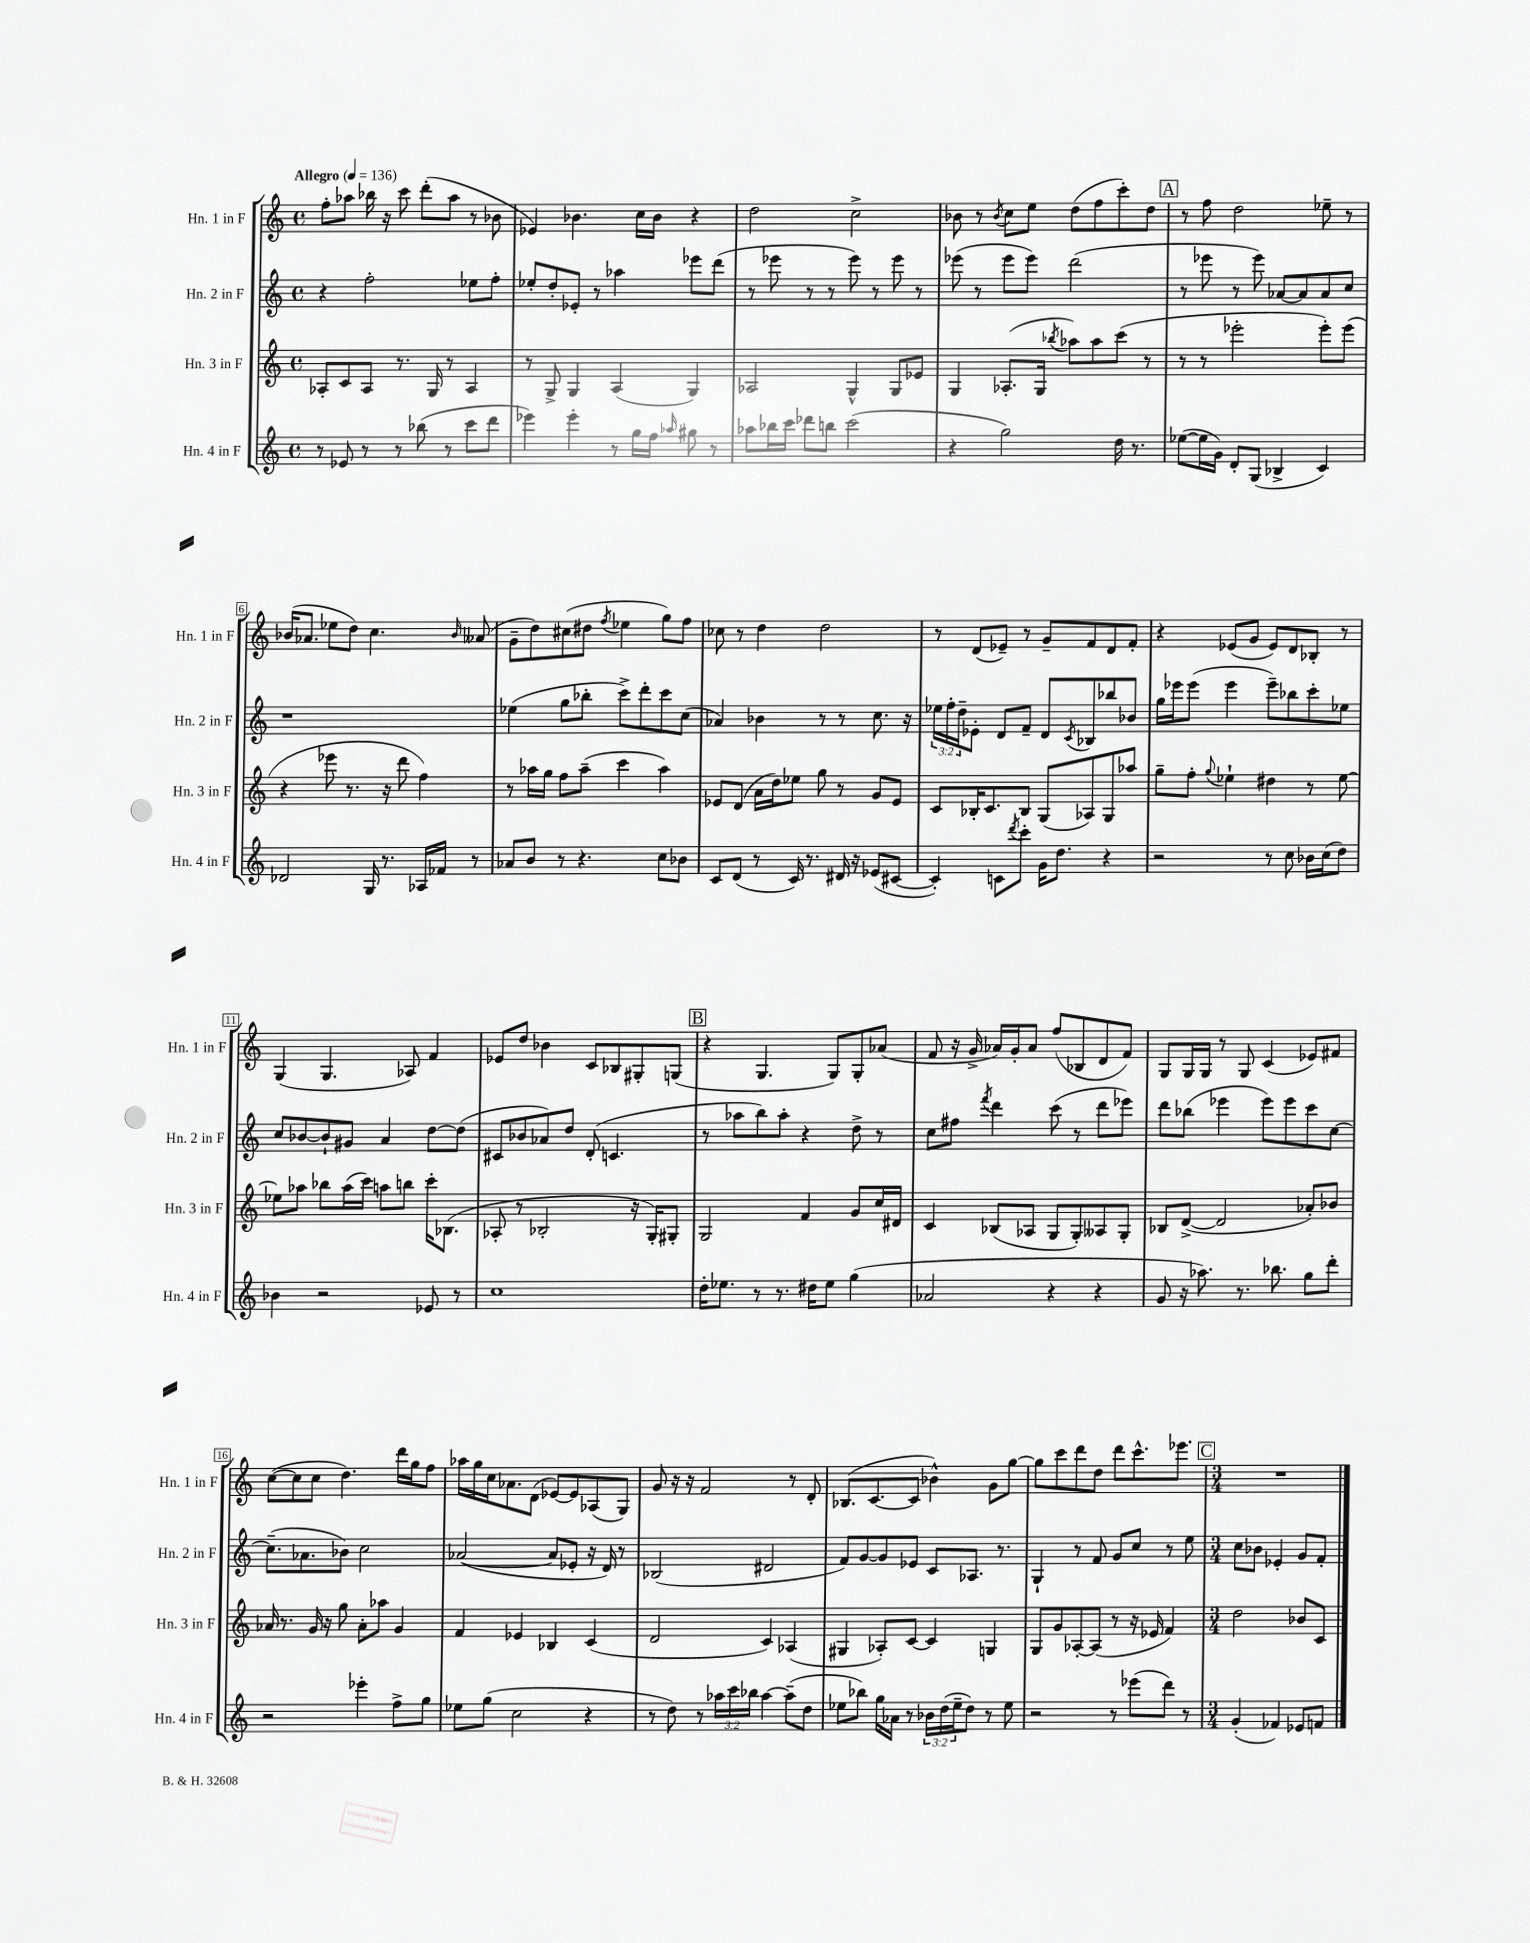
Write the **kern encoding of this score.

**kern	**kern	**kern	**kern
*part4	*part3	*part2	*part1
*staff4	*staff3	*staff2	*staff1
*I"Hn. 4 in F	*I"Hn. 3 in F	*I"Hn. 2 in F	*I"Hn. 1 in F
*I'Hn. 4 in F	*I'Hn. 3 in F	*I'Hn. 2 in F	*I'Hn. 1 in F
*clefG2	*clefG2	*clefG2	*clefG2
*k[]	*k[]	*k[]	*k[]
*M4/4	*M4/4	*M4/4	*M4/4
*met(c)	*met(c)	*met(c)	*met(c)
*MM136	*MM136	*MM136	*MM136
=1	=1	=1	=1
!	!	!	!LO:TX:a:B:t=Allegro
8r	8A-X'/L	4r	8ff'\L
8e-X/	8c/	.	8aa-X\J
8r	8A-/J	2ff'\	16bb-X\
.	.	.	16r
8r	8.r	.	8ccc\
(8bb-X\	.	.	(8ddd'\L
.	16G/	.	.
8r	8r	.	8aa-\J
8ccc\L	4A-/	8ee-X\L	8r
8ddd\J	.	8ff'\J	8b-X\
=2	=2	=2	=2
4eee-X\)	8r	8ee-X'/L	4e-X/)
.	8G^/	8dd'/	.
4eee-'\	4G/	8e-X'/J	4.b-X\
.	.	8r	.
8r	(4A/	4aa-X\	.
16gg\LL	.	.	16cc\LL
16ff\JJ	.	.	16b-\JJ
16qqaa-X/	.	.	.
8gg#X\	4G/)	8eee-X\L	4r
8r	.	(8ddd\J	.
=3	=3	=3	=3
8aa-X\L	2A-X/	8r	2dd\
16bb-X\L	.	8eee-X\	.
16ccc\JJ	.	.	.
8ddd-X\L	.	8r	.
8bbn\J	.	8r	.
(2ccc\	4G^^/	8eee-\)	2cc^\
.	.	8r	.
.	8G/L	8eee-\	.
.	8e-X/J	8r	.
=4	=4	=4	=4
4r	4G/	(8eee-X\	8b-X\
.	.	8r	8r
.	.	.	8qb-/
2gg\)	(8.A-X'/L	8eee-\L	8cc\L
.	.	8eee-\J)	8ee\J
.	16G/Jk	.	.
.	8qbb-X/	.	.
.	8aa-X\L)	(2ddd\	(8dd\L
.	8aa-\	.	8ff\
16dd\	(8ccc\J	.	8ccc'\)
8.r	.	.	.
.	8r	.	8dd\J
!!LO:REH:place=s1:t=A
=5	=5	=5	=5
([8ee-X\L	8r	8r	8r
16ee-\L]	8r	8eee-X\	8ff\
16g\JJ)	.	.	.
8d'/L	2eee-X'\	8r	2dd\
(8G/J	.	8eee-\)	.
4B-X^/	.	[8a-X/L	.
.	.	8a-/]	.
4c/)	8eee-'\L)	8a-/	8ee-X~\
.	(8eee-\J	8cc/J	8r
!!LO:LB:g=z
=6	=6	=6	=6
2d-X/	4r	1r	(16b-X/KL
.	.	.	8.a-X/J
.	8eee-X\	.	8ee-X\L
.	8.r	.	8dd\J)
16G/	.	.	4.cc\
8.r	16r	.	.
.	8ddd\	.	.
16A-X/LL	4ff\)	.	.
16f-X/JJ	.	.	.
.	.	.	16qqb-/
8r	.	.	(8a--X/
=7	=7	=7	=7
8a-X/L	8r	(4ee-X\	8g~\L
8b/J	16aa-X\LL	.	8dd\)
.	16gg\JJ	.	.
8r	8ff\L	8gg\L	(8cc#X\
4.r	(8aa-~\J	8bb-X'\J	8dd#X\J
.	.	.	8qff/
.	4ccc\	8ccc^\L)	4ee-X\
.	.	8ddd'\	.
8cc\L	4aa-\)	8ccc\	8gg\L)
8b-X\J	.	(8cc\J	8ff\J
=8	=8	=8	=8
8c/L	8e-X/L	4a-X/)	8cc-X\
(8d/J	(8d/J	.	8r
8r	16a\LL	4b-X\	4dd\
.	16dd\J)	.	.
16c/)	8ee-X\J	.	.
8.r	.	.	.
.	8gg\	8r	2dd\
16d#X/	8r	8r	.
16r	.	.	.
(8e-X/L	8g/L	8.cc\	.
[8c#X/J	8e-/J	.	.
.	.	16r	.
=9	=9	=9	=9
4c#'/])	8c/L	24ee-X\LL	8r
.	.	24ff'\	.
.	.	24dd~\J	.
.	16B-X'/K	8e-X'\J	(8d/L
.	8.c/	.	.
8cn\L	.	8d/L	8e-X~/J)
8qddd/	.	.	.
8ccc'\J	8B-/J	8f~/J	8r
16g\KL	(8G/L	8d/L	8g~/L
8.dd\J	.	.	.
.	.	8qc/	.
.	8A-X/)	8B-X/	8f/
4r	8G/	8bb-X/	8d/
.	8aa-X/J	8b-X/J	8f'/J
=10	=10	=10	=10
2r	8gg~\L	16gg\LL	4r
.	.	16eee-X\J	.
.	8ff'\J	(8eee-\J	.
.	8qqgg/	.	.
.	4ee-X`\	4eee-\	(8e-X/L
.	.	.	8g/J
8r	4dd#X\	8eee-~\L)	8e-/L)
8cc\	.	8bb-X\	8d/
16b-X\LL	8r	8ccc'\	8B-X'/J
(16cc\J	.	.	.
8dd\J)	[8ee-\	8ee-X\J	8r
!!LO:LB:g=z
=11	=11	=11	=11
4b-X\	8ee-X\L]	8cc/L	(4G/
.	8aa-X\J	[8b-X/	.
2r	8bb-X\L	8b-`/]	4.G/
.	(16aa-\L	8g#X/J	.
.	16ccc\JJ)	.	.
.	8aan\L	4a/	.
.	8bbn\J	.	8A-X/)
8e-X/	16ccc'\KL	[8dd\L	4f/
.	(8.B-X\J	.	.
8r	.	(8dd\J]	.
=12	=12	=12	=12
1cc	8A-X'/	8c#X/L	8e-X/L
.	8r	8b-X/	8dd/J
.	2B-X'/	8a-X/)	4b-X\
.	.	8dd/J	.
.	.	(8d'/	8c/L
.	.	4.cn/	8B-X/
.	16r	.	8G#X'/
.	16G'/KL)	.	.
.	8G#X'/J	.	(8Gn/J
!!LO:REH:place=s1:t=B
=13	=13	=13	=13
16dd'\KL	2G/	8r	4r
8.ee-X\J	.	.	.
.	.	8aa-X\L	.
8r	.	8bb\)	4.G/
8.r	.	8aa-'\J	.
.	4f/	4r	.
16dd#X\KL	.	.	.
8ee-\J	.	.	8G/L)
(4gg\	8g/L	8dd^\	8G'/
.	16cc/L	8r	(8a-X/J
.	16d#X/JJ	.	.
=14	=14	=14	=14
2a-X/	4c/	8cc\L	8f/
.	.	8ff#X\J	16r
.	.	.	16g^/
.	.	8qfff/	.
.	(8B-X/L	4ddd\	16a-X/LL)
.	.	.	16g'/J
.	8A-X/J	.	8a-/J
4r	8G/L	(8ccc\	(8ff/L
.	8G'/)	8r	8B-X/
4r	8A--X/	8ddd\L	8d/
.	8G'/J	8eee-X\J)	8f/J)
=15	=15	=15	=15
8g/	8B-X/L	8ddd\L	8G/L
16r	([8d^/J	(8bb-X\J	16G/L
8.aa-X\)	.	.	16G/JJ
.	2d/]	4eee-X\	8r
8.r	.	.	8G/
.	.	8eee-\L)	(4c/
8.bb-X\	.	.	.
.	.	8eee-\	.
8gg\L	8a-X'/L)	8ccc\	8e-X/L)
8ddd'\J	8b-X/J	[8cc\J	8f#X/J
!!LO:LB:g=z
=16	=16	=16	=16
2r	16a-X/	(8.cc~\L]	([8cc\L
.	8.r	.	.
.	.	.	8cc\]
.	.	8.a-X\	.
.	16g/	.	8cc\J
.	16r	.	.
.	8gg\	8b-X\J)	4.dd\)
4eee-X'\	8a-'\L	2cc\	.
.	8aa-X\J	.	.
8ff^\L	4g/	.	16ddd\LL
.	.	.	16gg\J
8gg\J	.	.	8ff\J
=17	=17	=17	=17
8ee-X\L	4f/	([2a-X/	16aa-X\LL
.	.	.	16gg\
(8gg\J	.	.	16cc\J
.	.	.	8.a-X\
2cc\	4e-X/	.	.
.	.	.	(8d\J
.	4B-X/	8a-/L]	[8e-X/L)
.	.	8e-X'/J	8e-/]
4r	(4c/	16r	(8A-X/
.	.	16d/)	.
.	.	8r	8G/J)
=18	=18	=18	=18
8r	2d/	(2B-X/	8g/
8dd\)	.	.	16r
.	.	.	16r
8r	.	.	2f/
24aa-X\LL	.	.	.
24ccc\	.	.	.
24bb-X\JJ	.	.	.
[4aa-\	4c/)	2d#X/	.
(8aa-~\L]	(4A-X/	.	8r
8dd\J	.	.	8d'/
=19	=19	=19	=19
8ee-X\L	4G#X/	8f/L)	(8.B-X/L
8bb-X\J)	.	[8g/	.
.	.	.	[8.c/
16gg\LL	8A-X'/L)	8g/]	.
16a-X\JJ	.	.	.
8r	[8c/J	8e-X/J	8c/J]
24b-X\LL	4c/]	8c/L	4b-X^^\)
(24dd\	.	.	.
24ee-~\J	.	.	.
8dd\J)	.	8.A-X/J	.
8r	4Gn/	.	8g\L
.	.	8.r	.
8ee-\	.	.	[8gg\J
=20	=20	=20	=20
2r	8G/L	4G`/	8gg\L]
.	8g/	.	8ccc\
.	[8A-X'/	8r	8ddd\
.	(8A-/J]	8f/	8dd\J
8r	8r	8g/L	8ddd\L
(8eee-X\L	16r	8cc/J	8.ccc^^\
.	16e-X/	.	.
8ddd\J)	4f/)	8r	.
.	.	.	8.eee-X\J
8r	.	8ee\	.
!!LO:REH:place=s1:t=C
=21	=21	=21	=21
*M3/4	*M3/4	*M3/4	*M3/4
(4g'/	2dd\	8cc\L	2.r
.	.	8b-X\J	.
4f-X/)	.	4e-X'/	.
8e-X/L	8b-X/L	8g/L	.
8fn/J	8c/J	8f'/J	.
==	==	==	==
*-	*-	*-	*-
